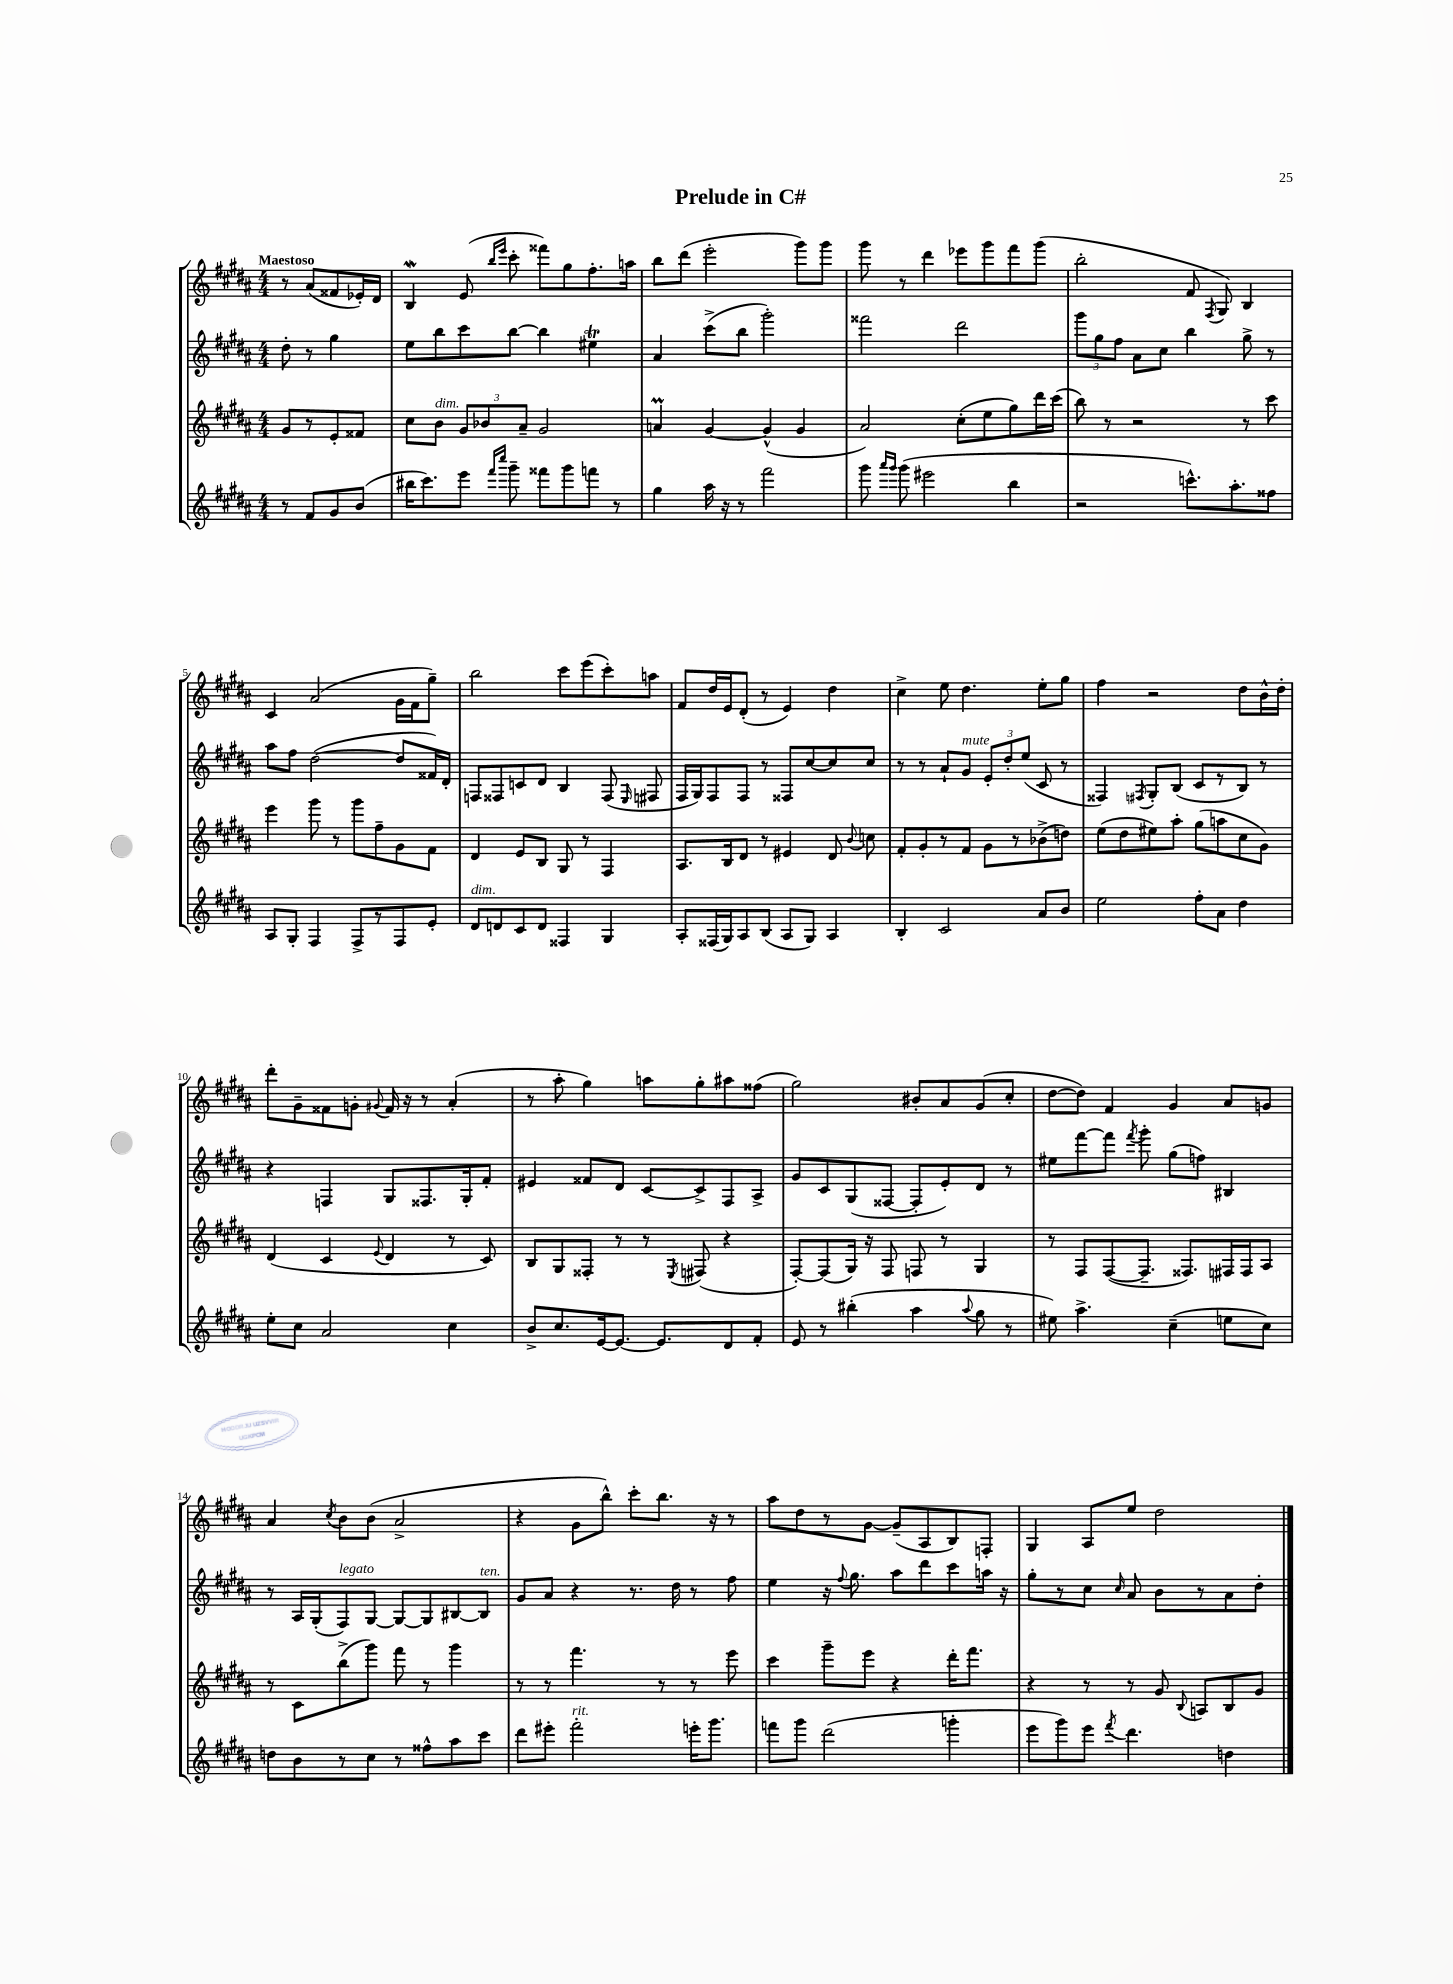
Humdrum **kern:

**kern	**kern	**kern	**kern
*part4	*part3	*part2	*part1
*staff4	*staff3	*staff2	*staff1
*clefG2	*clefG2	*clefG2	*clefG2
*k[f#c#g#d#a#]	*k[f#c#g#d#a#]	*k[f#c#g#d#a#]	*k[f#c#g#d#a#]
*M4/4	*M4/4	*M4/4	*M4/4
=	=	=	=
!	!	!	!LO:TX:a:B:t=Maestoso
8r	8g#/L	8dd#'\	8r
8f#/L	8r	8r	(8a#/L
8g#/	8e'/	4gg#\	8f##X/
(8b/J	8f##X/J	.	16e-X'/L)
.	.	.	16d#/JJ
=1	=1	=1	=1
16bb#X\KL	8cc#\L	8ee\L	4Bw/
8.ccc#\)	.	.	.
!	!LO:TX:a:i:t=dim.	!	!
.	8b\J	8bb\	.
8eee\J	12g#/L	8ccc#\	(8e/
.	12b-X/	.	.
16qqfff#/LL	.	.	16qqbb/LL
16qqcccc#/JJ	.	.	16qqeee/JJ
8ggg#~\	.	[8bb\J	8ccc#'\
.	12a#~/J	.	.
8fff##X\L	2g#/	4bb\]	8fff##X\L)
8ggg#\	.	.	8gg#\
8fffn\J	.	4ee#Xt\	8.ff#'\
8r	.	.	.
.	.	.	16aan\Jk
=2	=2	=2	=2
4gg#\	4anM/	4a#/	8bb\L
.	.	.	(8ddd#\J
16aa#\	[4g#/	(8ccc#^\L	2eee'\
16r	.	.	.
8r	.	8bb\J	.
2fff#\	(4g#^^/]	2ggg#'\)	.
.	4g#/	.	8ggg#\L)
.	.	.	8ggg#\J
=3	=3	=3	=3
8ggg#\	2a#/)	2fff##X\	8ggg#\
16qqaaa#/LL	.	.	.
16qqggg#/JJ	.	.	.
(8ggg#\	.	.	8r
2eee#X\	.	.	4ddd#\
.	(8cc#'\L	2ddd#\	8eee-X\L
.	8ee\	.	8ggg#\
4bb\	8gg#\)	.	8fff#\
.	16ddd#\L	.	(8ggg#\J
.	(16ccc#\JJ	.	.
=4	=4	=4	=4
2r	8bb\)	12ggg#\L	2bb'\
.	.	12gg#\	.
.	8r	.	.
.	.	12ff#\J	.
.	2r	8a#\L	.
.	.	8cc#\J	.
8.cccn^^\L)	.	4bb\	8f#/
.	.	.	8qF#/
.	.	.	8G#/)
8.aa#'\	.	.	.
.	8r	8gg#^\	4B/
8ff##X\J	8ccc#\	8r	.
!!LO:LB:g=z
=5	=5	=5	=5
8A#/L	4eee\	8aa#\L	4c#/
8G#'/J	.	8ff#\J	.
4F#/	8ggg#\	([2dd#\	(2a#/
.	8r	.	.
8F#^/L	8ggg#\L	.	.
8r	8ff#~\	.	.
8F#/	8g#\	8dd#/L]	16g#\LL
.	.	.	16f#\J
8e'/J	8f#\J	16f##X/L)	8gg#~\J)
.	.	16d#'/JJ	.
=6	=6	=6	=6
!LO:TX:a:i:t=dim.	!	!	!
8d#/L	4d#/	8Fn/L	2bb\
8dn/	.	8F##X/	.
8c#/	8e/L	8cn/	.
8d/J	8B/J	8d#/J	.
4F##X/	8G#/	4B/	8ccc#\L
.	8r	.	(8eee\
4G#/	4F#/	(8F##/	8ccc#'\)
.	.	16qqE/	.
.	.	8F#X/	8aan\J
=7	=7	=7	=7
8A#'/L	8.A#/L	16F#/LL	8f#/L
.	.	16G#/J)	.
(16F##X/L	.	8F#/	16dd#/L
16G#/J)	16B/k	.	16e/J
8A#/	8d#/J	8F#/J	(8d#'/J
(8B/J	8r	8r	8r
8A#/L	4e#X/	8F##X/L	4e/)
8G#/J)	.	[8cc#/	.
4A#/	8d#/	8cc#/]	4dd#\
.	8qqb/	.	.
.	8ccn\	8cc#/J	.
=8	=8	=8	=8
4B'/	8f#'/L	8r	4cc#^\
.	8g#'/	8r	.
2c#/	8r	8a#`/L	8ee\
!	!	!LO:TX:a:i:t=mute	!
.	8f#/J	8g#/J	4.dd#\
.	8g#\L	12e'/L	.
.	.	12dd#'/	.
.	8r	.	.
.	.	(12ee/J	.
8a#/L	(8b-X^\	8c#/	8ee'\L
8b/J	8ddn\J)	8r	8gg#\J
=9	=9	=9	=9
2ee\	(8ee\L	4F##X/)	4ff#\
.	8dd#\	.	.
.	.	8qF#X/	.
.	8ee#X\)	8G#'/L	2r
.	8aa#'\J	(8B/J	.
8ff#'\L	(8gg#\L	8c#/L	.
8a#\J	8aan\	8r	.
4dd#\	8cc#\	8B/J)	8dd#\L
.	8g#\J)	8r	16b^^\L
.	.	.	16dd#'\JJ
!!LO:LB:g=z
=10	=10	=10	=10
8ee'\L	(4d#/	4r	8ddd#'\L
8cc#\J	.	.	8g#~\
2a#/	4c#/	4Fn/	8f##X\
.	.	.	8gn'\J
.	8qqe/	.	8qqg#X/
.	4d#/	8G#/L	16f##/
.	.	.	16r
.	.	8.F##X/	8r
4cc#\	8r	.	(4a#'/
.	.	16G#'/k	.
.	8c#/)	8f#'/J	.
=11	=11	=11	=11
8b^/L	8B/L	4e#X/	8r
8.cc#/	8G#/	.	8aa#'\
.	8F##X'/J	8f##X/L	4gg#\)
[16e/k	.	.	.
8.e/J_	8r	8d#/J	.
.	8r	[8c#/L	8aan\L
8.e/L]	.	.	.
.	8qE/	.	.
.	(8F#X/	8c#^/]	8gg#'\
8d#/	4r	8F#/	8aa#X\
8f#'/J	.	8A#^/J	(8ff##X\J
=12	=12	=12	=12
8e/	[8F#'/L)	8g#/L	2gg#\)
8r	(8F#/]	8c#/	.
(4bb#X'\	16G#/Jk)	(8G#/	.
.	16r	.	.
.	8F#/	[8F##X/J	.
4aa#\	8Fn/	8F##'/L]	8b#X'/L
.	8r	8e'/)	8a#/
8qqaa#/	.	.	.
8gg#\	4G#/	8d#/J	(8g#/
8r	.	8r	8cc#'/J
=13	=13	=13	=13
8ee#X\)	8r	8ee#X\L	[8dd#\L
4.aa#^\	8F#/L	[8fff#\	8dd#\J])
.	([8F#/	8fff#\J]	4f#/
.	.	8qfff#/	.
.	8.F#~/J]	8ggg#'\	.
(4cc#~\	.	(8gg#\L	4g#/
.	8.F##X/L)	.	.
.	.	8ffn\J)	.
8een\L	16F#X/L	4B#X/	8a#/L
.	16F#/J	.	.
8cc#\J)	8A#/J	.	8gn/J
!!LO:LB:g=z
=14	=14	=14	=14
8ddn\L	8r	8r	4a#/
8b\	8c#\L	16A#/LL	.
.	.	(16G#'/J	.
.	.	.	8qcc#/
!	!	!LO:TX:a:i:t=legato	!
8r	(8bb^\	8F#/)	8b\L
8cc#\J	8ggg#\J)	[8G#/J	(8b\J
8r	8fff#\	8G#/L_	2a#^/
8ff##X^^\L	8r	8G#/]	.
8aa#\	4ggg#\	[8B#X/	.
!	!	!LO:TX:a:i:t=ten.	!
8ccc#\J	.	8B#/J]	.
=15	=15	=15	=15
8ddd#\L	8r	8g#/L	4r
8eee#X'\J	8r	8a#/J	.
!LO:TX:a:i:t=rit.	!	!	!
2fff#'\	4.fff#\	4r	8g#\L
.	.	.	8bb^^\J)
.	.	8.r	8ccc#'\L
.	8r	.	8.bb\J
.	.	16dd#\	.
16eeen'\KL	8r	8r	.
8.ggg#\J	.	.	16r
.	8eee\	8ff#\	8r
=16	=16	=16	=16
8fffn\L	4ccc#\	4ee\	8aa#\L
8ggg#\J	.	.	8dd#\
(2ddd#\	8ggg#~\L	16r	8r
.	.	8qqff#/	.
.	.	8.gg#\	.
.	8eee\J	.	[8g#\J
.	4r	8aa#\L	(8g#~/L]
.	.	8ddd#\	8A#/
4gggn'\	16ddd#'\KL	8ccc#\	8B/)
.	8.fff#\J	.	.
.	.	16aan\Jk	8Fn'/J
.	.	16r	.
=17	=17	=17	=17
8eee\L	4r	8gg#'\L	4G#/
8ggg#\)	.	8r	.
8eee\J	8r	8cc#\J	8A#/L
8qfff#/	.	16qqcc#/	.
4.ddd#\	8r	8a#/	8ee/J
.	8g#/	8b\L	2dd#\
.	8qqB/	.	.
.	8An/L	8r	.
4ddn\	8B/	8a#\	.
.	8g#/J	8dd#'\J	.
==	==	==	==
*-	*-	*-	*-
